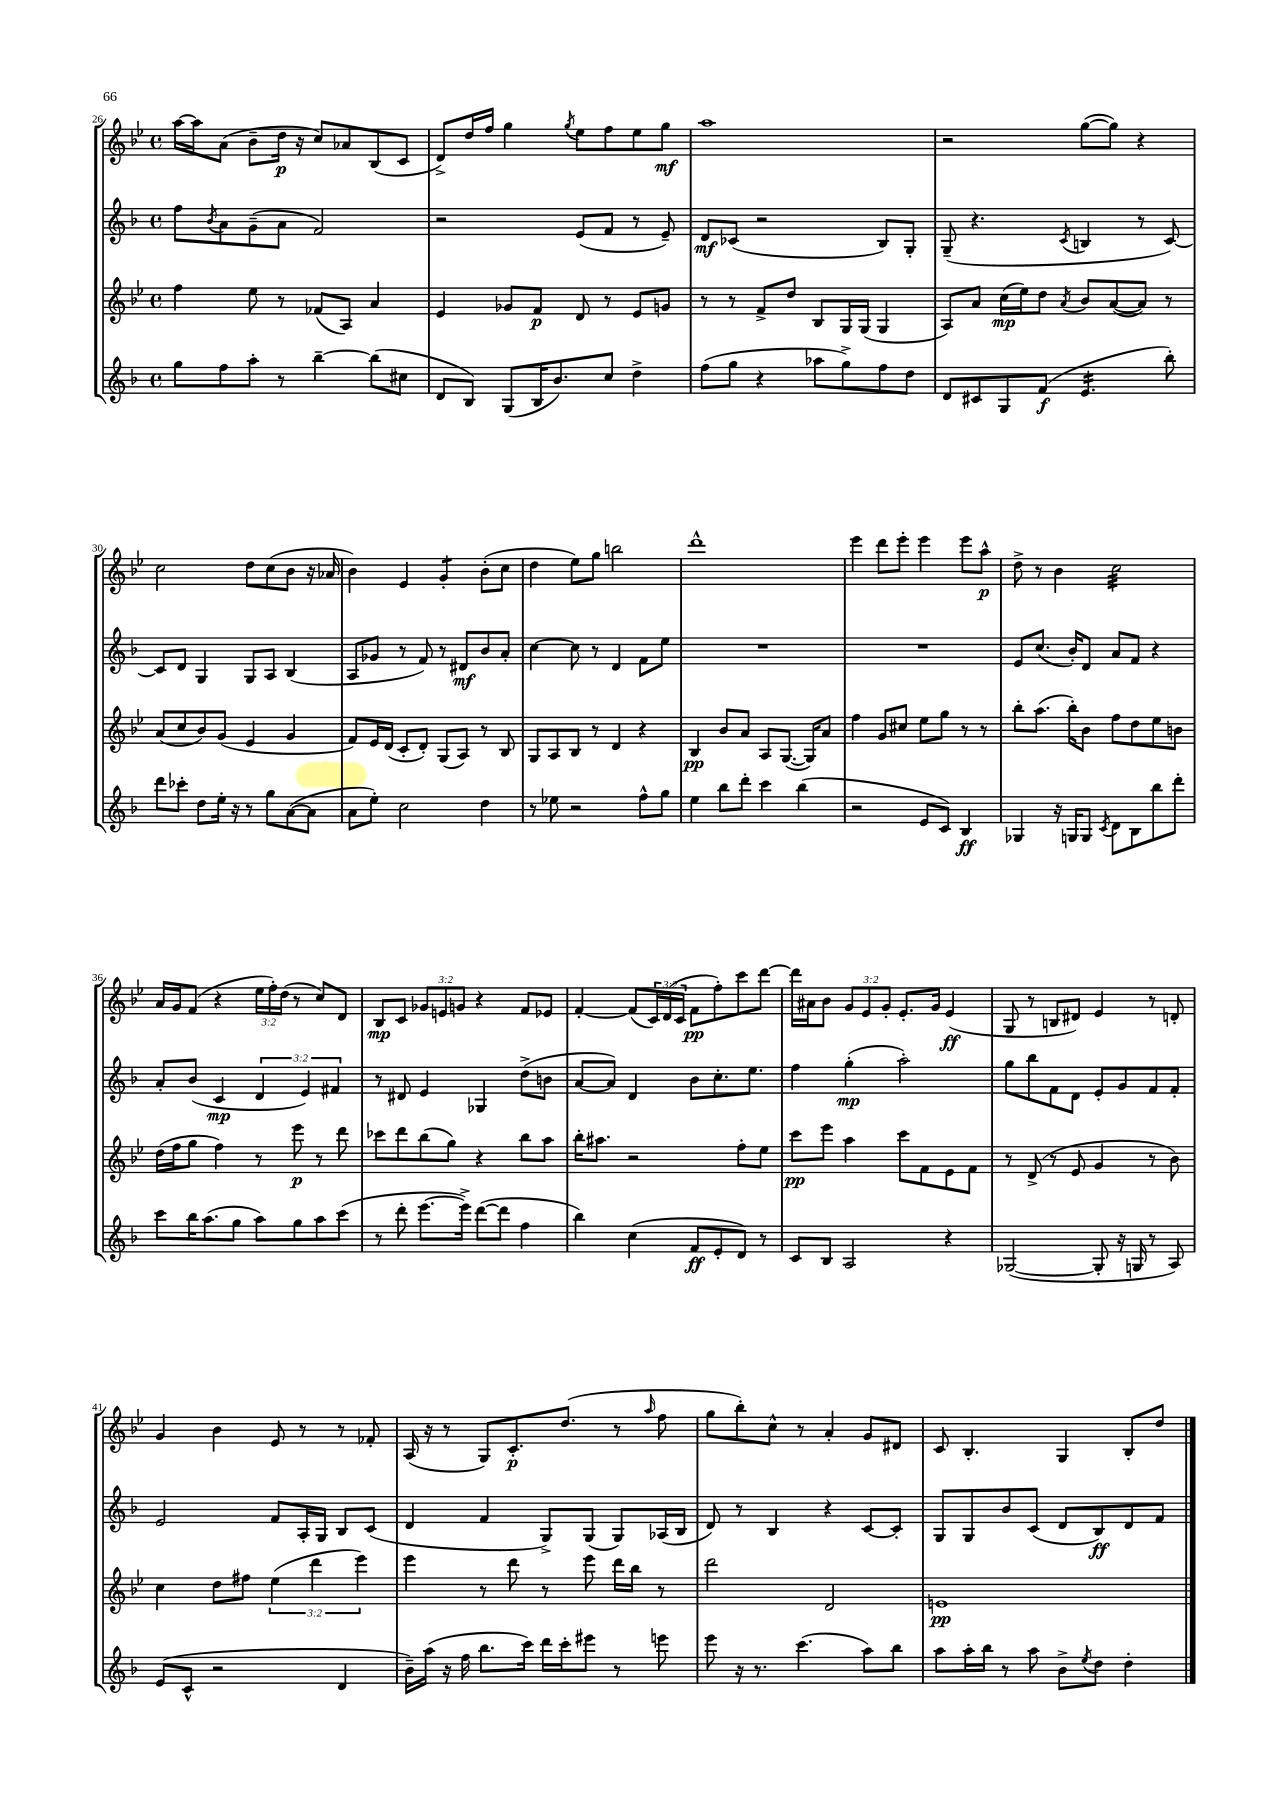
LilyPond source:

<<
\new StaffGroup <<
\new Staff = "s0" {
    \clef treble \key bes \major \defaultTimeSignature \time 4/4 \override Staff.TupletNumber.text = #tuplet-number::calc-fraction-text
    a''16~ a''16 a'8( bes'8-- d''16\p r16 c''8) aes'8 bes8( c'8 |
    d'8->) d''16 f''16 g''4 \acciaccatura { g''8 } ees''8 f''8 ees''8 g''8\mf |
    a''1 |
    r2 g''8~( g''8) r4 |
    c''2 d''8 c''8( bes'8 r16 aes'16 |
    bes'4) ees'4 g'4:8-. bes'8-.( c''8 |
    d''4 ees''8) g''8 b''2 |
    d'''1-^ |
    ees'''4 d'''8 ees'''8-. ees'''4 ees'''8 a''8-^\p |
    d''8-> r8 bes'4 c''2:32 |
    a'16 g'16 f'8( r4 \tuplet 3/2 { ees''16 f''16-.) d''16( } r8 c''8) d'8 |
    bes8\mp c'8 \tuplet 3/2 { ges'8 e'8 g'8 } r4 f'8 ees'8 |
    f'4~-. f'8( \tuplet 3/2 { c'16) d'16( c'16 } f'8\pp f''8-.) c'''8 d'''8~ |
    d'''16 ais'16 bes'8 \tuplet 3/2 { g'8 ees'8 g'8-. } ees'8.-. g'16 ees'4\ff( |
    g8 r8 b8 dis'8) ees'4 r8 d'8-. |
    g'4 bes'4 ees'8 r8 r8 fes'8-. |
    a16( r16 r8 g8) c'8.-.\p d''8.( r8 \grace { a''16 } f''8 |
    g''8 bes''8-.) c''8-^ r8 a'4-. g'8 dis'8 |
    c'8 bes4.-. g4 bes8-. d''8 \bar "|." |
}
\new Staff = "s1" {
    \clef treble \key f \major \defaultTimeSignature \time 4/4 \override Staff.TupletNumber.text = #tuplet-number::calc-fraction-text
    f''8 \acciaccatura { bes'8 } a'8 g'8--( a'8 f'2) |
    r2 e'8( f'8 r8 e'8--) |
    d'8\mf ces'8( r2 bes8) g8-. |
    g8--( r4. \acciaccatura { c'8 } b4 r8 c'8~) |
    c'8 d'8 g4 g8 a8 bes4( |
    a8 ges'8 r8 f'8) r8 dis'8\mf bes'8 a'8-. |
    c''4~ c''8 r8 d'4 f'8 e''8 |
    R1 |
    R1 |
    e'8 c''8.( bes'16-.) d'8 a'8 f'8 r4 |
    a'8-. bes'8( c'4\mp \tuplet 3/2 { d'4 e'4) fis'4 } |
    r8 dis'8 e'4 ges4 d''8->( b'8 |
    a'8~ a'8) d'4 bes'8 c''8.-. e''8. |
    f''4 g''4-.\mp( a''2-.) |
    g''8 bes''8 f'8 d'8 e'8-. g'8 f'8 f'8-. |
    e'2 f'8 a16-. g16 bes8 c'8( |
    d'4 f'4 g8->) g8( g8) aes16( bes16 |
    d'8) r8 bes4 r4 c'8~ c'8-. |
    g8 g8 bes'8 c'8( d'8 bes8\ff) d'8 f'8 \bar "|." |
}
\new Staff = "s2" {
    \clef treble \key bes \major \defaultTimeSignature \time 4/4 \override Staff.TupletNumber.text = #tuplet-number::calc-fraction-text
    f''4 ees''8 r8 fes'8( a8) a'4 |
    ees'4 ges'8 f'8\p d'8 r8 ees'8 g'8 |
    r8 r8 f'8-> d''8 bes8 g16 g16( g4 |
    a8) a'8 c''16\mp( ees''16) d''8 \acciaccatura { a'8 } bes'8 a'8~( a'8) r8 |
    a'8( c''8 bes'8) g'8( ees'4 g'4 |
    f'8) ees'16 d'16( c'8-. d'8-.) g8( a8) r8 bes8 |
    g8 a8 bes8 r8 d'4 r4 |
    bes4\pp bes'8 a'8 a8 g8.~( g16) a'8 |
    f''4 g'8 cis''8 ees''8 g''8 r8 r8 |
    bes''8-. a''8.( bes''16-.) bes'8 f''8 d''8 ees''8 b'8 |
    d''16( f''16 g''8 f''4) r8 ees'''8\p r8 d'''8 |
    ces'''8 d'''8 bes''8( g''8) r4 bes''8 a''8 |
    bes''16-. ais''8. r2 f''8-. ees''8 |
    c'''8\pp ees'''8 a''4 c'''8 f'8 ees'8 f'8 |
    r8 d'8->( r8 ees'8 g'4 r8 bes'8) |
    c''4 d''8 fis''8 \tuplet 3/2 { ees''4( d'''4 ees'''4) } |
    ees'''4 r8 d'''8 r8 ees'''8 d'''16 bes''16 r8 |
    d'''2 d'2 |
    e'1\pp \bar "|." |
}
\new Staff = "s3" {
    \clef treble \key f \major \defaultTimeSignature \time 4/4
    g''8 f''8 a''8-. r8 bes''4~-- bes''8( cis''8 |
    d'8 bes8) g8( bes16 bes'8.) c''8 d''4-> |
    f''8( g''8 r4 aes''8 g''8->) f''8 d''8 |
    d'8 cis'8 g8 f'8\f( e'4.:16 bes''8-.) |
    d'''8 ces'''8-. d''8 e''16-. r16 r8 g''8 a'8~( a'8 |
    a'8 e''8-.) c''2 d''4 |
    r8 ees''8 r2 f''8-^ g''8 |
    e''4 bes''8 d'''8-. c'''4 bes''4( |
    r2 e'8 c'8) bes4\ff |
    ges4 r16 g16 g8 \acciaccatura { c'8 } d'8 bes8 bes''8 d'''8-. |
    c'''8 bes''16 a''8.( g''8 a''8) g''8 a''8 c'''8( |
    r8 d'''8-. e'''8.~ e'''16->) d'''8~( d'''8 f''4 |
    bes''4) c''4( f'8\ff e'8-. d'8) r8 |
    c'8 bes8 a2 r4 |
    ges2~( ges8-. r16 g16 r8 a8) |
    e'8( c'8-^ r2 d'4 |
    bes'16--) a''16( r16 f''16 bes''8. c'''16) d'''16 c'''16-. eis'''8 r8 e'''8 |
    e'''8 r16 r8. c'''4.( a''8) bes''8 |
    a''8 a''16-. bes''16 r8 a''8 bes'8-> \acciaccatura { e''8 } d''8 d''4-. \bar "|." |
}
>>
>>
\layout { \context { \Score currentBarNumber = #26 } }
